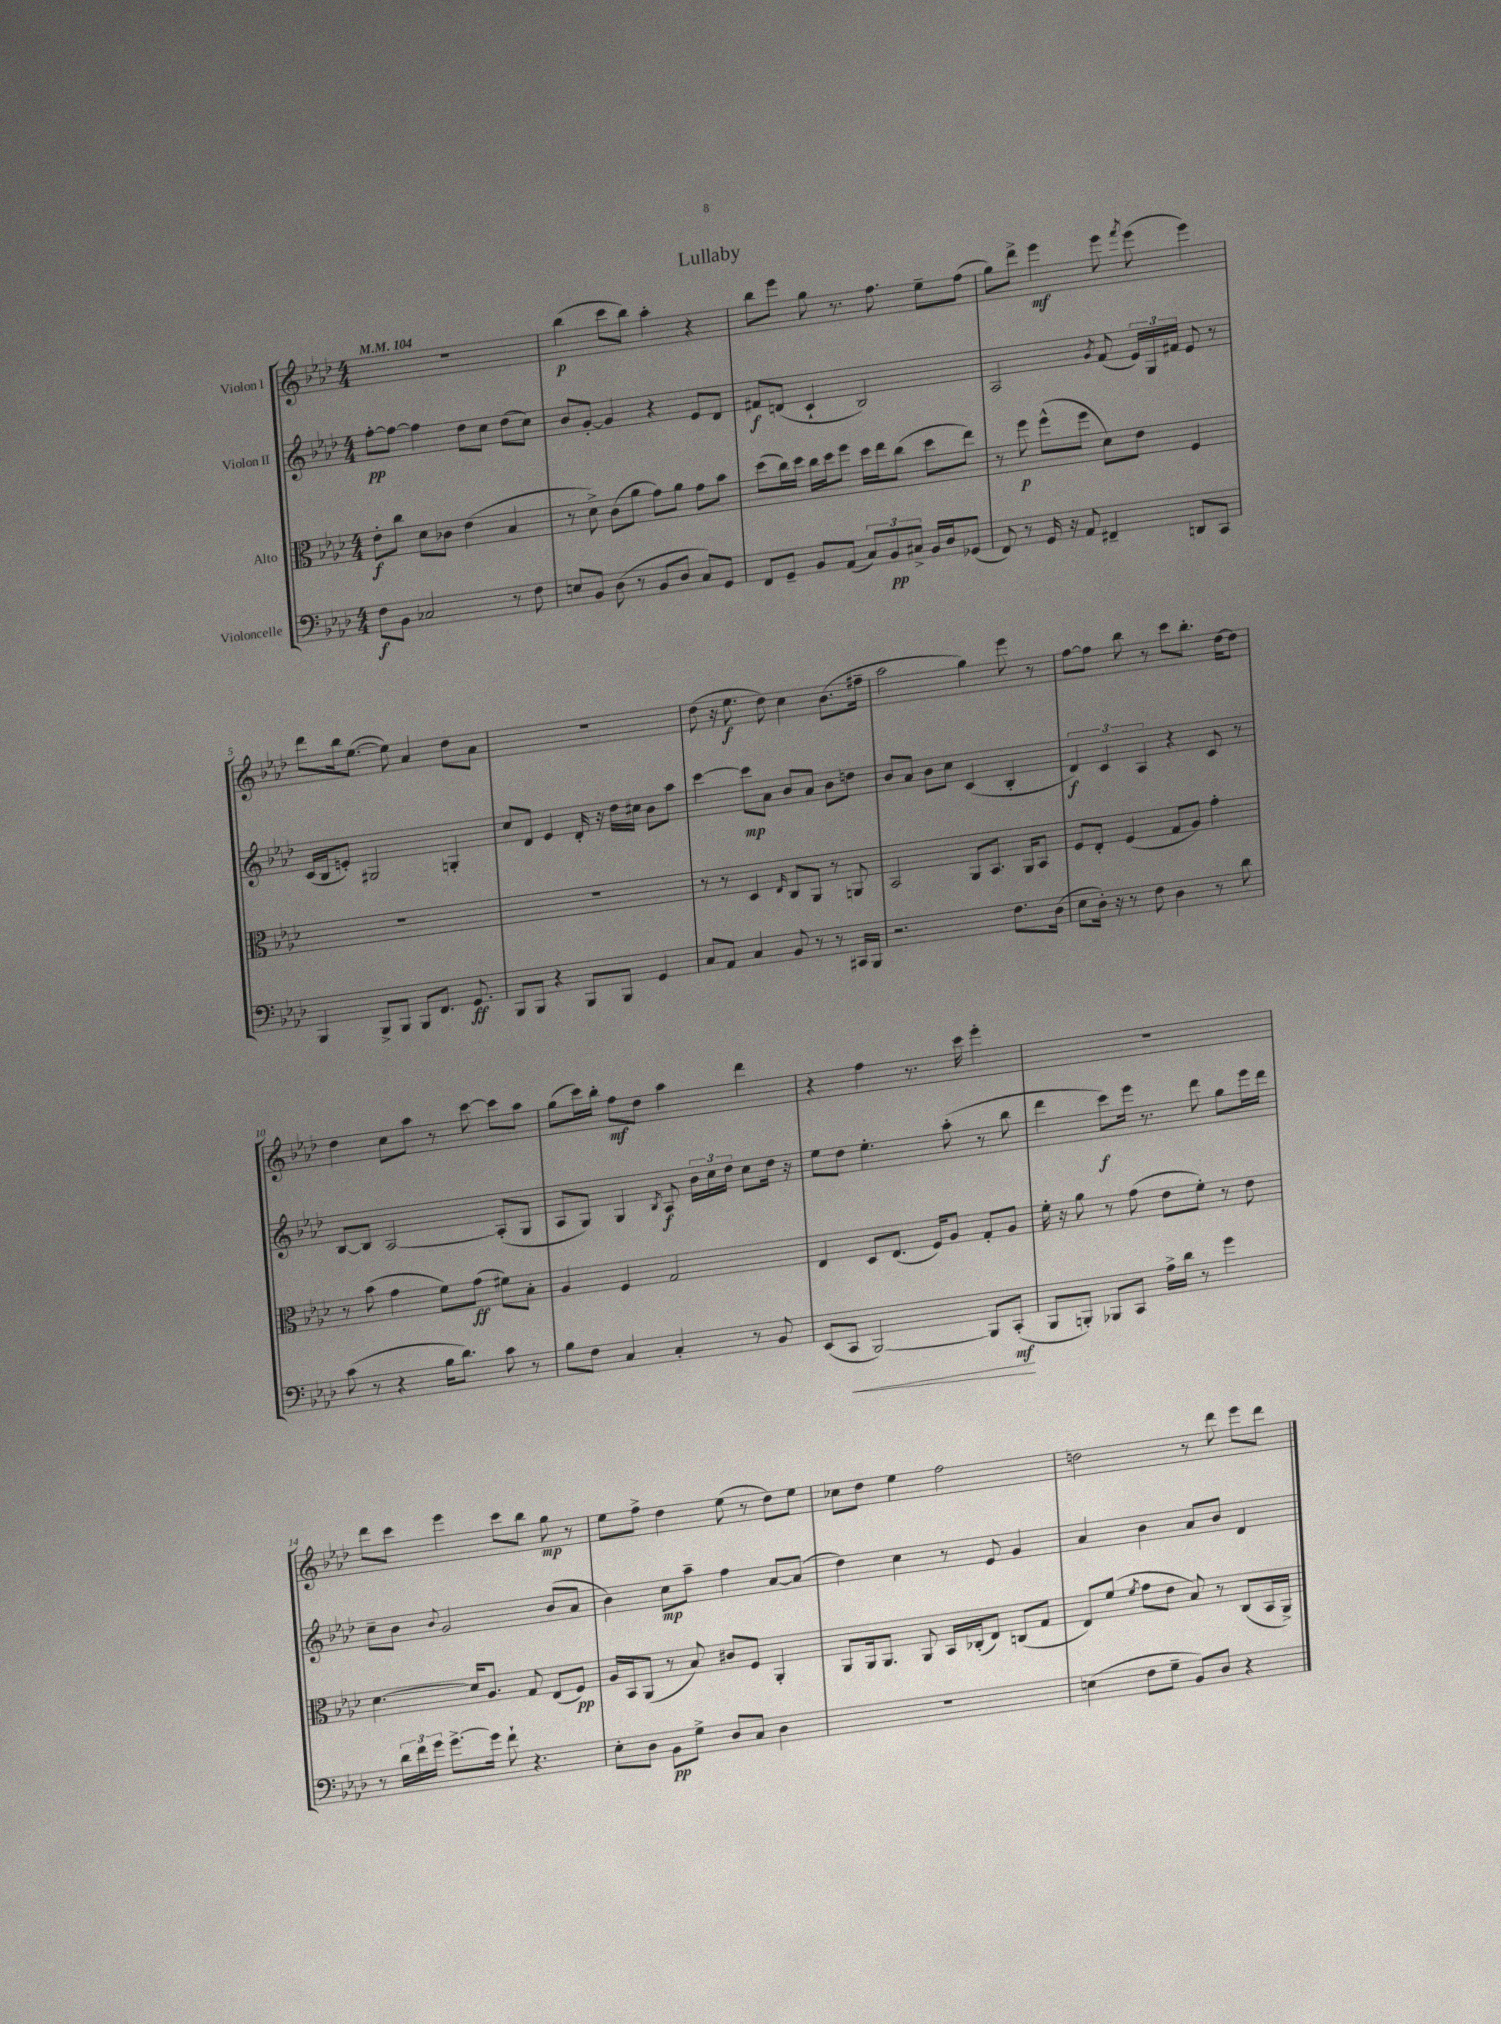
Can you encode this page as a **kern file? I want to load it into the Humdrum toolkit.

**kern	**kern	**kern	**kern
*staff4	*staff3	*staff2	*staff1
*clefF4	*clefC3	*clefG2	*clefG2
*k[b-e-a-d-]	*k[b-e-a-d-]	*k[b-e-a-d-]	*k[b-e-a-d-]
*M4/4	*M4/4	*M4/4	*M4/4
*MM104	*MM104	*MM104	*MM104
8F\L	8e-'\L	[8ff'\L	1r
8BB-\J	8cc\J	8ff\_J	.
2C-/	8d-\L	4ff\]	.
.	8c-\J	.	.
.	(4e-\	8dd-\L	.
.	.	8cc\J	.
8r	4B-/	(8dd-\L	.
8F\	.	8cc\J)	.
=	=	=	=
8E/L	8r	8b-/L	(4bb-\
8BB-/J	8d-^\)	[8g'/J	.
(8D-\	(8c\L	4g/]	8ccc\L
8r	8a-\J	.	8bb-\J)
8BB-/L	8g\L)	4r	4aa-'\
8D-/J	8a-\J	.	.
8C/L)	8g\L	8e-/L	4r
8GG/J	8b-\J	8d-/J	.
=	=	=	=
8FF/L	(8dd-\L	8f#/L	8bb-\L
8GG~/J	16cc\L)	(8d/J	8eee-\J
.	16dd-\JJ	.	.
8BB-/L	16cc\LL	4c`/	8gg\
.	16dd-\J	.	.
(8AA-/J	8ff\J	.	8.r
12C/L)	16dd-\LL	2B-/)	.
.	16ee-\J	.	8.ff\
12BB-/	.	.	.
.	(8cc\J	.	.
12C#^/J	.	.	.
16BB-/LL	8dd-\L	.	8ee-~\L
16D-/J	.	.	.
(8GG-/J	8ee-\J)	.	(8ff\J
=	=	=	=
8FF/)	8r	2A-/	8gg\L)
8r	8ff\	.	8ddd-^\J
16GG/	(8ff^^\L	.	4eee-\
16r	.	.	.
8AA-/	8ff\J	.	.
.	.	8qg/	.
4FF#~/	8d-\L)	(8f/	8eee-\
.	.	.	8qfff/
.	8e-\J	24e-/LL)	(8eee-\
.	.	24G/	.
.	.	24f#/JJ	.
8DD/L	4F/	8e-/	4eee-\)
8CC/J	.	8r	.
=	=	=	=
4BBB-/	1r	(16c/LL	8ddd-\L
.	.	16B-/J	.
.	.	8e'/J)	16bb-\k
.	.	.	([8.ee-\J
8BBB-^/L	.	2G#/	.
8BBB-/J	.	.	8ee-\])
8BBB-/L	.	.	4a-/
8.FF/J	.	.	.
.	.	4G'/	8dd-\L
8.GG/	.	.	.
.	.	.	8a-\J
=	=	=	=
8BBB-/L	1r	8cc/L	1r
8BBB-/J	.	8d-/J	.
4r	.	4e-/	.
8BBB-/L	.	16d-'/	.
.	.	16r	.
8BBB-/J	.	16dd-\LL	.
.	.	16cc#\JJ	.
4GG/	.	8b-\L	.
.	.	8aa-\J	.
=	=	=	=
8C/L	8r	[4ccc\	(8dd-\
8AA-/J	8r	.	16r
.	.	.	8.ee-\
4C/	4D-/	8ccc\]L	.
.	.	8a-\J	8dd-\)
.	16qqE-/	.	.
8BB-/	8C/L	8b-/L	4cc\
8r	8AA-/J	8a-/J	.
8r	8r	8b-\L	(8.b-\L
16CC#/LL	8AA/	8dd\J	.
16BBB-/JJ	.	.	16ff#~\Jk
=	=	=	=
2.r	2BB-/	8b-/L	2aa-\
.	.	8a-/J	.
.	.	8b-\L	.
.	.	8cc\J	.
.	8AA-/L	(4c/	4gg\)
.	8.BB-/J	.	.
8.F\L	.	4B-'/	8eee-\
.	16AA-/LK	.	.
.	8BB-/J	.	8r
(16D-\Jk	.	.	.
=	=	=	=
8E-\L	8F/L	6d-/)	[8ff\L
16D-'\Jk)	8E-'/J	.	8ff\]J
.	.	6c/	.
16r	.	.	.
8r	(4F/	.	8bb-\
.	.	6A-/	.
8F\	.	.	8r
4D-\	8G/L	4r	8ccc\L
.	8A-/J)	.	8.bb-'\J
8r	4g'\	8c/	.
.	.	.	[16dd-\LK
8d-\	.	8r	8dd-\]J
=	=	=	=
(8c\	8r	[8B-/L	4dd-\
8r	(8b-\	8B-/]J	.
4r	4g\	[2A-/	8cc\L
.	.	.	8aa-\J
16B-\LK	8f\L)	.	8r
8.d-\J)	.	.	.
.	(8g\J	.	[8ccc\
8c\	8f#\L)	(8A-'/]L	8ccc\]L
8r	8B-'\J	8G/J	8aa-\J
=	=	=	=
8B-\L	4A-/	8A-/L	(8gg\L
8F\J	.	8G/J)	16ccc\L)
.	.	.	16bb-'\JJ
4C/	4F/	4G/	8ff\L
.	.	.	8dd-\J
.	.	8qB-/	.
4C'/	2G/	8A-/	4aa-\
.	.	24b-\LL	.
.	.	24cc\	.
.	.	24dd-\JJ	.
8r	.	8cc\L	4ddd-\
8BB-/	.	16dd-\Jk	.
.	.	16r	.
=	=	=	=
(8EE-/L	4E-/	8ee-\L	4r
8CC/J	.	8dd-\J	.
[2BBB-/)	8D-/L	4.ee-'\	4ff\
.	(8.E-/J	.	.
.	.	.	8.r
.	16F/LK)	.	.
.	8A-/J	(8aa-'\	.
.	.	.	16ccc\
8BBB-/]L	8G'/L	8r	4eee-'\
(8CC'/J	8A-/J	8bb-\	.
=	=	=	=
8BBB-/L	16f'\	4ddd-\	1r
.	16r	.	.
8BBB'/J)	8a-\	.	.
8BBB-/L	8r	8ccc\L)	.
8CC/J	(8g\	16eee-\Jk	.
.	.	8.r	.
16A-^\LL	8e-\L	.	.
16d-\JJ	.	.	.
8r	8f'\J)	8ddd-\	.
4g\	8r	8gg\L	.
.	8e-\	16eee-\L	.
.	.	16ddd-\JJ	.
=	=	=	=
8r	[4.d-\	8cc~\L	8ddd-\L
24d-\LL	.	8b-\J	8ccc\J
24f\	.	.	.
24g\JJ	.	.	.
.	.	8qqb-/	.
[8.g^\L	.	2g/	4eee-\
.	16d-/]LK	.	.
16g\]Jk	8.A-/J	.	.
8f`\	.	.	8ccc\L
4.r	8G/	.	8bb-\J
.	(8E-/L	(8b-/L	8gg\
.	8F/J)	8a-/J	8r
=	=	=	=
8E-'\L	16A-/LL	4b-\)	8ee-\L
.	16BB-/J	.	.
8D-\J	(8AA-/J	.	8ff^\J
8BB-\L	8r	8cc\L	4dd-\
8G^\J	8B-/)	8aa-~\J	.
8D-/L	8c#/L	4ff\	(8ee-\
8C/J	8F/J	.	8r
4D-\	4AA-'/	[8a-/L	8dd-\L)
.	.	(8a-/]J	8ee-\J
=	=	=	=
1r	8AA-/L	4dd-\)	8cc-\L
.	16AA-/k	.	8dd-\J
.	8.AA-/J	.	.
.	.	4cc\	4ee-\
.	8AA-/	.	.
.	16BB-/LL	8r	2ff\
.	(16C-'/J	.	.
.	8E-/J)	8e-/	.
.	(8C/L	4g/	.
.	8G/J	.	.
=	=	=	=
(4E\	8E-/L)	4a-/	2dd\
.	(8f/J	.	.
.	8qf/	.	.
8F\L	8g\L	4b-\	.
8G~\J	8e-\J	.	.
8BB-/L)	8B-/)	8a-/L	8r
8D-/J	8r	8b-/J	8ddd-\
4r	(8C/L	4d-/	8eee-\L
.	16BB-/L	.	8ddd-\J
.	16AA-^/JJ)	.	.
==	==	==	==
*-	*-	*-	*-
